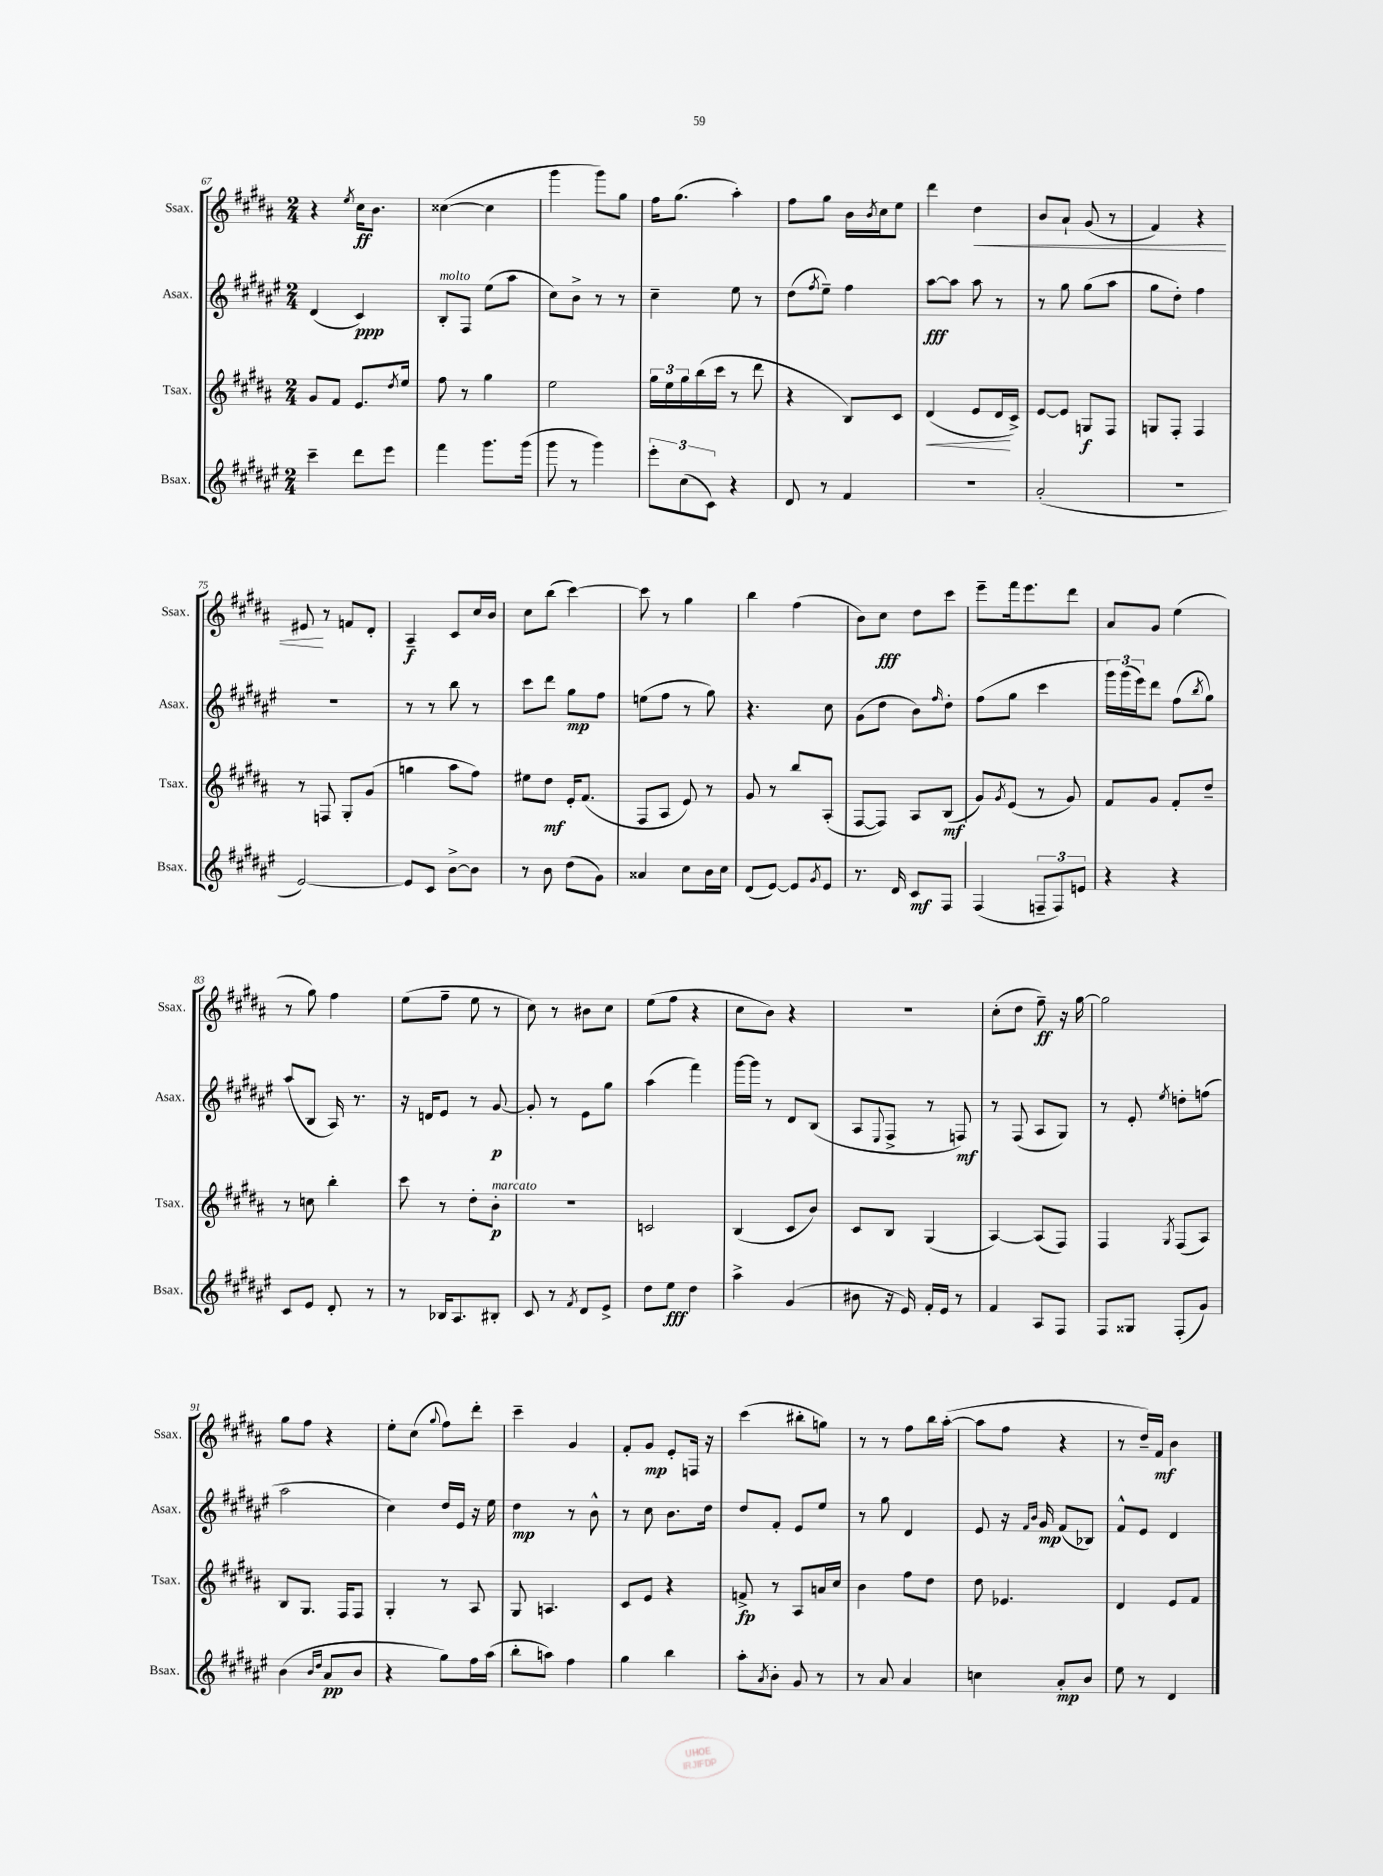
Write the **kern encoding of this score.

**kern	**kern	**kern	**kern
*staff4	*staff3	*staff2	*staff1
*clefG2	*clefG2	*clefG2	*clefG2
*k[f#c#g#d#a#e#]	*k[f#c#g#d#a#]	*k[f#c#g#d#a#e#]	*k[f#c#g#d#a#]
*M2/4	*M2/4	*M2/4	*M2/4
4ccc#~\	8g#/L	(4d#/	4r
.	8f#/J	.	.
.	.	.	8qee/
8ddd#\L	8.e/L	4c#/)	16cc#\LK
.	.	.	8.b\J
8eee#\J	.	.	.
.	8qdd#/	.	.
.	16ee/Jk	.	.
=	=	=	=
4fff#\	8ff#\	8B'/L	([4cc##\
.	8r	8F#/J	.
8.ggg#\L	4gg#\	(8ee#\L	4cc##\]
.	.	8aa#\J	.
(16ggg#\Jk	.	.	.
=	=	=	=
8ggg#\	2ee\	8cc#\L)	4ggg#\
8r	.	8b^\J	.
4ggg#\)	.	8r	8ggg#\L)
.	.	8r	8gg#\J
=	=	=	=
12eee#'\L	24gg#\LL	4cc#~\	16ff#\LK
.	24ee\	.	.
.	.	.	(8.gg#\J
(12cc#\	24gg#\	.	.
.	(16bb\	.	.
12c#\J)	.	.	.
.	16ccc#\JJ	.	.
4r	8r	8ee#\	4aa#'\)
.	8ddd#\	8r	.
=	=	=	=
8d#/	4r	(8dd#\L	8ff#\L
.	.	8qff#/	.
8r	.	8ee#~\J)	8gg#\J
4f#/	8B/L)	4ff#\	16b\LL
.	.	.	8qb/
.	.	.	16cc#\J
.	8c#/J	.	8ee\J
=	=	=	=
2r	(4d#/	[8aa#\L	4ddd#\
.	.	8aa#\]J	.
.	8e/L	8aa#\	4dd#\
.	16d#/L	8r	.
.	16c#^/JJ)	.	.
=	=	=	=
(2a#'/	[8e/L	8r	8b/L
.	8e/]J	8gg#\	8a#`/J
.	8G/L	(8gg#\L	(8g#/
.	8F#/J	8aa#\J	8r
=	=	=	=
2r	8G/L	8gg#\L	4f#/)
.	8F#'/J	8dd#'\J)	.
.	4F#/	4ff#\	4r
=	=	=	=
[2e#/)	8r	2r	8e#/
.	8F/	.	8r
.	8G#'/L	.	8f/L
.	(8g#/J	.	8d#'/J
=	=	=	=
8e#/]L	4gg\	8r	4A#~/
8c#/J	.	8r	.
[8b^\L	8aa#\L	8bb\	8c#/L
8b\]J	8ff#\J)	8r	16cc#/L
.	.	.	16b/JJ
=	=	=	=
8r	8ee#\L	8ccc#\L	8cc#\L
8b\	8dd#\J	8ddd#\J	(8bb\J
(8dd#\L	16e'/LK	8gg#\L	[4ccc#\)
.	(8.f#/J	.	.
8g#\J)	.	8ff#\J	.
=	=	=	=
4a##/	8F#/L	(8ee\L	8ccc#\]
.	8A#/J	8ff#\J	8r
8cc#\L	8e/)	8r	4gg#\
16b\L	8r	8gg#\)	.
16cc#\JJ	.	.	.
=	=	=	=
(8d#/L	8g#/	4.r	4bb\
[8e#/J)	8r	.	.
8e#/]L	8bb/L	.	(4ff#\
8qg#/	.	.	.
8e#/J	(8A#'/J	8cc#\	.
=	=	=	=
8.r	[8F#/L	(8g#\L	8b\L)
.	8F#/]J)	8dd#\J	8cc#\J
16d#/	.	.	.
8c#/L	8A#/L	8b\L)	8dd#\L
.	.	16qqff#/	.
8F#/J	(8B/J	8dd#'\J	8ccc#\J
=	=	=	=
(4F#/	8g#/L)	(8ff#\L	8eee~\L
.	8qg#/	.	.
.	(8e/J	8gg#\J	16fff#\k
.	.	.	8.eee\
12F~/L	8r	4ccc#\	.
12F/)	.	.	.
.	8g#/)	.	8ddd#\J
12e/J	.	.	.
=	=	=	=
4r	8f#/L	24ggg#\LL)	8a#/L
.	.	(24ggg#\	.
.	.	24eee#\J)	.
.	8g#/J	8ddd#\J	8g#/J
4r	8f#'/L	(8ff#\L	(4ee\
.	.	8qbb/	.
.	8dd#~/J	8gg#\J)	.
=	=	=	=
8c#/L	8r	(8aa#/L	8r
8e#/J	8cc\	8B/J	8gg#\)
8d#'/	4bb'\	16A#/)	4ff#\
.	.	8.r	.
8r	.	.	.
=	=	=	=
8r	8ccc#\	16r	(8ee\L
.	.	16d/LK	.
16B-/LK	8r	8e#/J	8ff#~\J
8.A#/	.	.	.
.	8dd#'\L	8r	8ee\
8B#'/J	8b'\J	[8g#/	8r
=	=	=	=
8c#/	2r	8g#'/]	8cc#\)
8r	.	8r	8r
8qf#/	.	.	.
8d#/L	.	8e#\L	8b#\L
8e#^/J	.	8gg#\J	8cc#\J
=	=	=	=
8dd#\L	2c/	(4aa#\	(8ee\L
8ee#\J	.	.	8ff#\J
4dd#\	.	4fff#\)	4r
=	=	=	=
4aa#^\	(4B/	[16ggg#\LL	8cc#\L
.	.	16ggg#\]JJ	.
.	.	8r	8b\J)
(4g#/	8c#/L	8d#/L	4r
.	8b/J)	(8B/J	.
=	=	=	=
8b#\	8c#/L	8A#/L	2r
.	.	8qqE#/	.
16r	8B/J	8F#^/J	.
16e#/)	.	.	.
16f#'/LL	(4G#/	8r	.
16e#/JJ	.	.	.
8r	.	8F/)	.
=	=	=	=
4f#/	[4A#/)	8r	(8cc#'\L
.	.	(8F#/	8dd#\J
8A#/L	(8A#/]L	8A#/L	8ff#~\)
8F#/J	8F#/J)	8G#/J)	16r
.	.	.	[16gg#\
=	=	=	=
8F#/L	4F#/	8r	2gg#\]
8G##/J	.	8e#'/	.
.	8qG#/	8qee#/	.
(8F#'/L	(8F#/L	8dd'\L	.
8g#/J)	8A#/J)	(8ff\J	.
=	=	=	=
(4b\	8B/L	2aa#\	8gg#\L
.	8.G#/J	.	8ff#\J
16qqb/LL	.	.	.
16qqdd#/JJ	.	.	.
8a#/L	.	.	4r
.	16F#/LK	.	.
8b/J	8F#/J	.	.
=	=	=	=
4r	4G#'/	4cc#\)	8ee'\L
.	.	.	(8cc#\J
.	.	.	8qqgg#/
8gg#\L)	8r	16dd#/LL	8ff#\L)
.	.	16e#/JJ	.
16ff#\L	8A#/	16r	8ddd#'\J
(16aa#\JJ	.	16ee#\	.
=	=	=	=
8bb'\L	8G#/	4dd#\	4ccc#~\
8aa\J)	4.A/	.	.
4ff#\	.	8r	4g#/
.	.	8b^^\	.
=	=	=	=
4gg#\	8c#/L	8r	8f#'/L
.	8e/J	8cc#\	8g#/J
4bb\	4r	8.b\L	8e'/L
.	.	.	16F/Jk
.	.	16dd#\Jk	16r
=	=	=	=
8aa#'\L	8f^/	8dd#/L	(4ccc#\
8qa#/	.	.	.
8b'\J	8r	8f#'/J	.
8g#/	8A#/L	8e#/L	8bb#'\L
8r	16a/L	8ee#/J	8gg\J)
.	16cc#/JJ	.	.
=	=	=	=
8r	4b\	8r	8r
8a#/	.	8gg#\	8r
4a#/	8ff#\L	4d#/	8ff#\L
.	8dd#\J	.	16bb\L
.	.	.	([16aa#'\JJ
=	=	=	=
4cc\	8dd#\	8e#/	8aa#\]L
.	4.e-/	16r	8ff#\J
.	.	16qqf#/LL	.
.	.	16qqb/JJ	.
.	.	16g#/	.
8a#'/L	.	(8f#/L	4r
8b/J	.	8B-/J)	.
=	=	=	=
8ee#\	4d#/	8f#^^/L	8r
8r	.	8e#/J	16dd#~/LL)
.	.	.	16f#/JJ
4d#/	8e/L	4d#/	4b\
.	8f#/J	.	.
==	==	==	==
*-	*-	*-	*-
